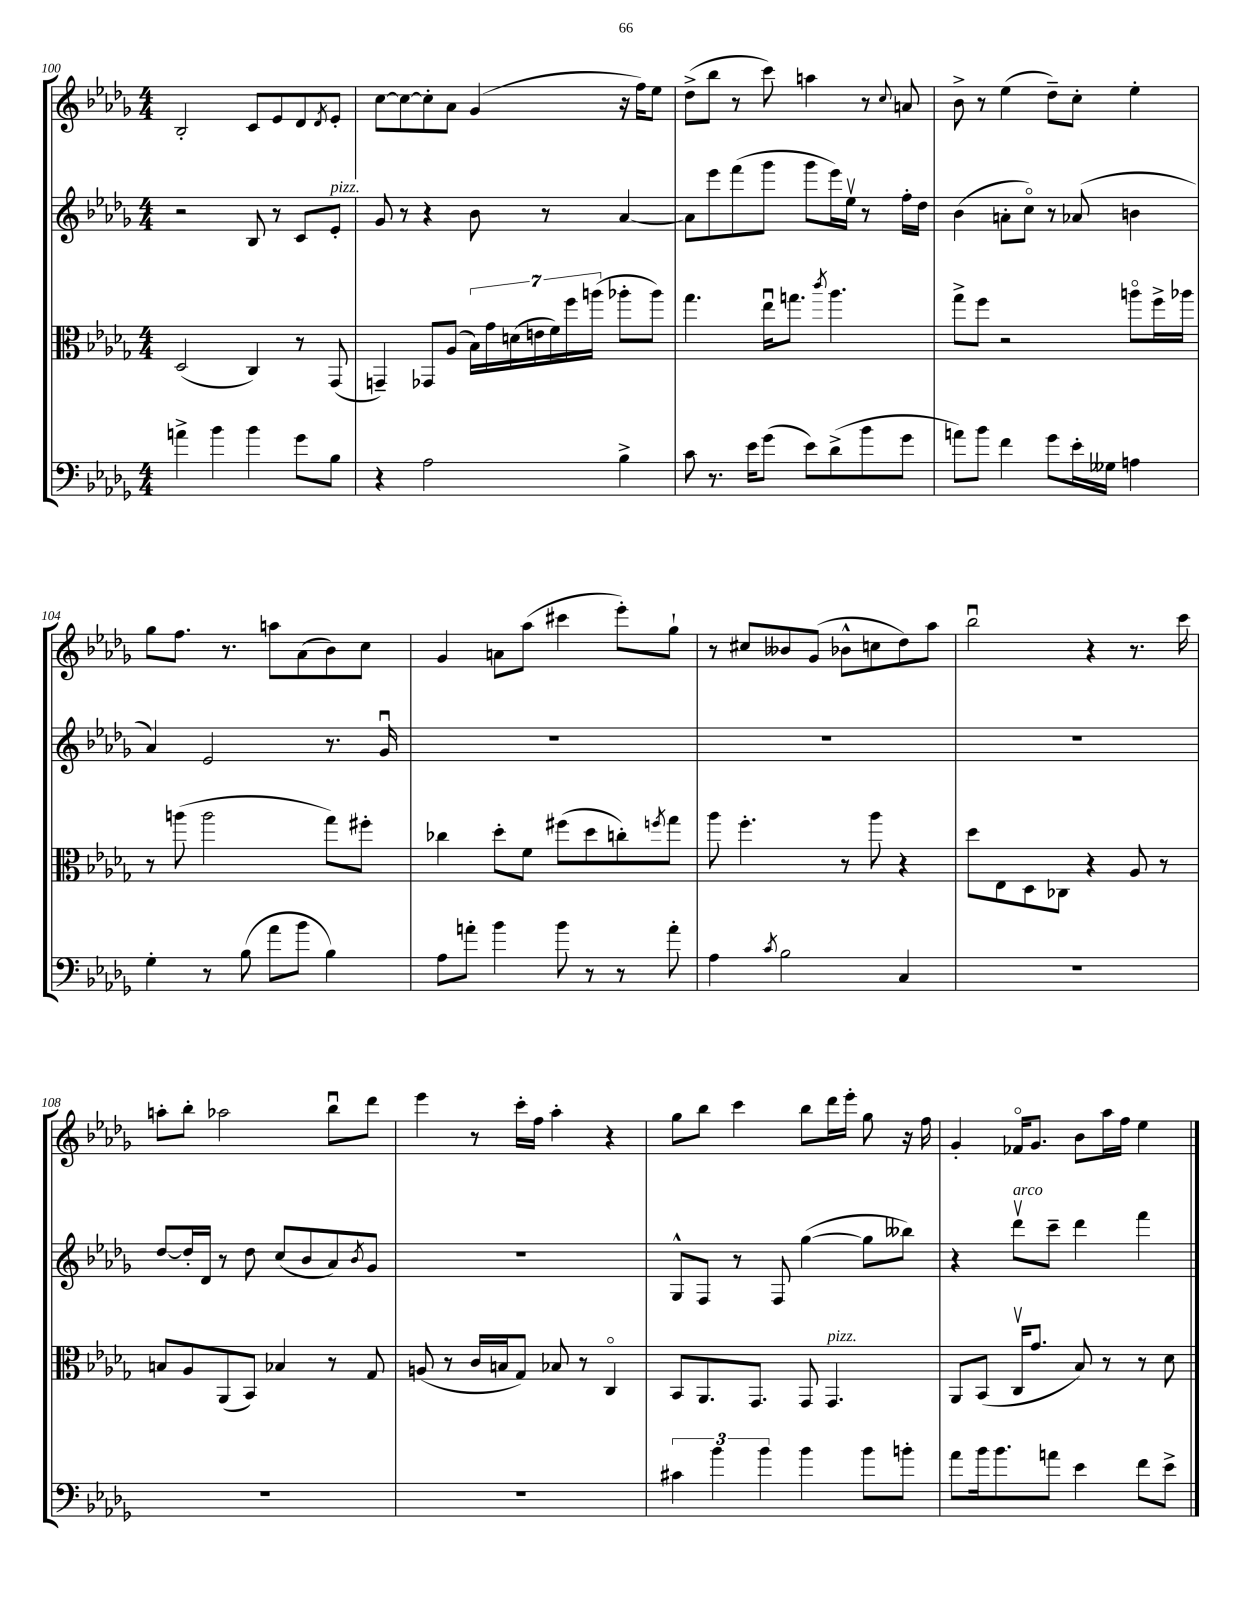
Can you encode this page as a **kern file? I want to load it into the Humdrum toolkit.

**kern	**kern	**kern	**kern
*part4	*part3	*part2	*part1
*staff4	*staff3	*staff2	*staff1
*clefF4	*clefC3	*clefG2	*clefG2
*k[b-e-a-d-g-]	*k[b-e-a-d-g-]	*k[b-e-a-d-g-]	*k[b-e-a-d-g-]
*M4/4	*M4/4	*M4/4	*M4/4
=100	=100	=100	=100
4an^\	(2D-/	2r	2B-'/
4b-\	.	.	.
4b-\	4C/)	8B-/	8c/L
.	.	8r	8e-/
8g-\L	8r	8c/L	8d-/
.	.	.	8qd-/
!	!	!LO:TX:a:i:t=pizz.	!
8B-\J	(8GG-/	8e-'/J	8e-'/J
=101	=101	=101	=101
4r	4GGn~/)	8g-/	[8cc\L
.	.	8r	8cc\_
2A-\	8GG-X/L	4r	8cc'\]
.	(8A-/J	.	8a-\J
.	28B-\LL)	8b-\	(4g-/
.	28g-\	.	.
.	(28dn\	.	.
.	28en\	.	.
.	.	8r	.
.	28f\)	.	.
.	28ff\	.	.
.	(28aan\JJ	.	.
4B-^\	8aa-X'\L	[4a-/	16r
.	.	.	16ff\KL)
.	8aa-\J)	.	8ee-\J
=102	=102	=102	=102
8c\	4.gg-\	8a-\L]	(8dd-^\L
8.r	.	8eee-\	8bb-\J
.	.	(8fff\	8r
16e-\KL	.	.	.
(8g-\J	16ee-u\KL	8ggg-\J	8ccc\)
.	8.ggn\J	.	.
8e-\L)	.	8ggg-\L	4aan\
.	8qccc/	.	.
(8d-^\	4.aa-\	16eee-\L)	.
.	.	16ee-v\JJ	.
8b-\	.	8r	8r
.	.	.	8qqcc/
8g-\J	.	16ff'\LL	8an/
.	.	16dd-\JJ	.
=103	=103	=103	=103
8an\L)	8gg-^\L	(4b-\	8b-^\
8b-\J	8ff\J	.	8r
4f\	2r	8an'\L	(4ee-\
.	.	8cc\J)	.
8g-\L	.	8r	8dd-~\L)
16e-'\L	.	(8a-X/	8cc'\J
16G--X\JJ	.	.	.
4An\	8aan\L	4bn\	4ee-'\
.	16ff^\L	.	.
.	16aa-X\JJ	.	.
!!LO:LB:g=z
=104	=104	=104	=104
4G-'\	8r	4a-/)	8gg-\L
.	(8aan\	.	8.ff\J
8r	2aa\	2e-/	.
.	.	.	8.r
(8B-\	.	.	.
8a-\L	.	.	8aan\L
8b-\J	.	.	(8a-\
4B-\)	8gg-\L)	8.r	8b-\)
.	8ff#X'\J	.	8cc\J
.	.	16g-u/	.
=105	=105	=105	=105
8A-\L	4cc-X\	1r	4g-/
8an'\J	.	.	.
4b-\	8dd-'\L	.	8an\L
.	8f\J	.	(8aa-\J
8b-\	(8ff#X\L	.	4ccc#X\
8r	8dd-\	.	.
8r	8ccn'\)	.	8eee-'\L)
.	8qffn/	.	.
8a'\	8gg-\J	.	8gg-`\J
=106	=106	=106	=106
4A-\	8aa-\	1r	8r
.	4.ff'\	.	8cc#X/L
8qc/	.	.	.
2B-\	.	.	8b--X/
.	.	.	(8g-/J
.	8r	.	8b-X^^\L
.	8aa-\	.	8ccn\
4C/	4r	.	8dd-\)
.	.	.	8aa-\J
=107	=107	=107	=107
1r	8dd-\L	1r	2bb-u\
.	8E-\	.	.
.	8D-\	.	.
.	8C-X\J	.	.
.	4r	.	4r
.	8A-/	.	8.r
.	8r	.	.
.	.	.	16ccc\
!!LO:LB:g=z
=108	=108	=108	=108
1r	8Bn/L	[8dd-/L	8aan'\L
.	8A-/	16dd-'/L]	8bb-'\J
.	.	16d-/JJ	.
.	(8AA-/	8r	2aa-X\
.	8BB-/J)	8dd-\	.
.	4B-X/	(8cc/L	.
.	.	8b-/	.
.	8r	8a-/)	8bb-u\L
.	.	8qb-/	.
.	8G-/	8g-/J	8ddd-\J
=109	=109	=109	=109
1r	(8An/	1r	4eee-\
.	8r	.	.
.	16c/LL	.	8r
.	16Bn/J	.	.
.	8G-/J)	.	16ccc'\LL
.	.	.	16ff\JJ
.	8B-X/	.	4aa-'\
.	8r	.	.
.	4C/	.	4r
=110	=110	=110	=110
6c#X\	8BB-/L	8G-^^/L	8gg-\L
.	8.AA-/	8F/J	8bb-\J
6b-\	.	.	.
.	.	8r	4ccc\
.	8.GG-/J	.	.
6b-\	.	.	.
.	.	8F/	.
4b-\	8GG-/	([4gg-\	8bb-\L
!	!LO:TX:a:i:t=pizz.	!	!
.	4.GG-/	.	16ddd-\L
.	.	.	16eee-'\JJ
8b-\L	.	8gg-\L]	8gg-\
8bn'\J	.	8bb--X\J)	16r
.	.	.	16ff\
=111	=111	=111	=111
8a-\L	8AA-/L	4r	4g-'/
16b-\k	(8BB-/J	.	.
8.b-\	.	.	.
!	!	!LO:TX:a:i:t=arco	!
.	16Cv/KL	8ddd-v\L	16f-X/KL
.	8.g-/J	.	8.g-/J
8an\J	.	8ccc~\J	.
4e-\	8B-/)	4ddd-\	8b-\L
.	8r	.	16aa-\L
.	.	.	16ff\JJ
8f\L	8r	4fff\	4ee-\
8e-^\J	8d-\	.	.
==	==	==	==
*-	*-	*-	*-
